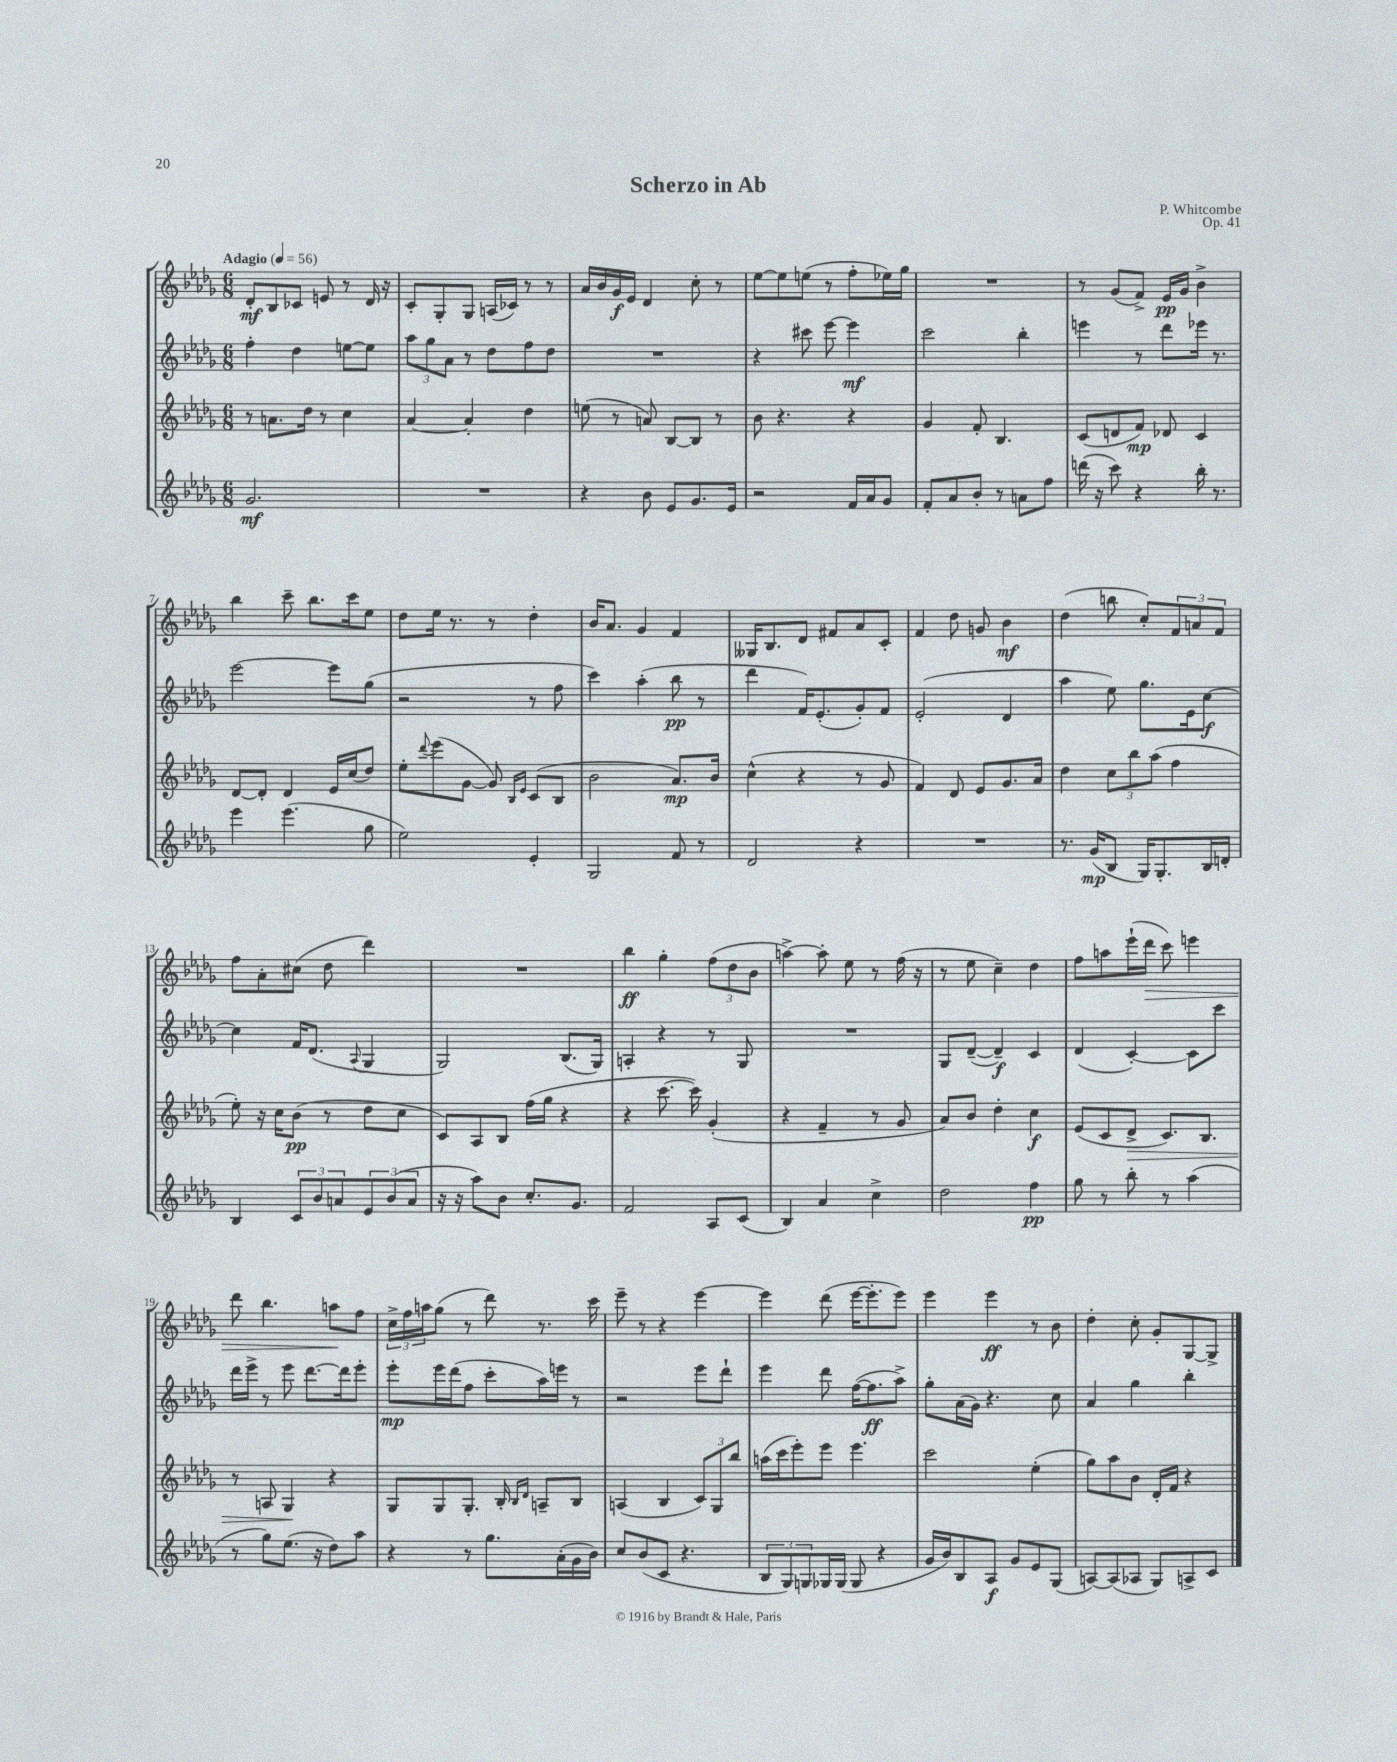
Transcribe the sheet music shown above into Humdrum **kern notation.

**kern	**kern	**kern	**kern
*staff4	*staff3	*staff2	*staff1
*clefG2	*clefG2	*clefG2	*clefG2
*k[b-e-a-d-g-]	*k[b-e-a-d-g-]	*k[b-e-a-d-g-]	*k[b-e-a-d-g-]
*M6/8	*M6/8	*M6/8	*M6/8
*MM56	*MM56	*MM56	*MM56
2.g-/	8r	4ff'\	8d-'/L
.	8.a\L	.	8B-/
.	.	4dd-\	8c-/J
.	16dd-\Jk	.	.
.	8r	.	8e/
.	4cc\	[8ee\L	8r
.	.	8ee\]J	16d-/
.	.	.	16r
=	=	=	=
2.r	[4a-/	12aa-\L	8c'/L
.	.	12gg-\	.
.	.	.	8G-'/
.	.	12a-\J	.
.	4a-'/]	8r	8G-/J
.	.	8dd-\L	(16A/LL
.	.	.	16c-/JJ)
.	4dd-\	8ff\	8r
.	.	8dd-\J	8r
=	=	=	=
4r	(8ee\	2.r	16a-/LL
.	.	.	16b-/
.	8r	.	16g-/
.	.	.	16e-/JJ
8b-\	8a/)	.	4d-/
8e-/L	[8B-/L	.	.
8.g-/	8B-/]J	.	8cc'\
.	8r	.	8r
16e-/Jk	.	.	.
=	=	=	=
2r	8b-\	4r	[8ee-\L
.	4.r	.	8ee-\]
.	.	8ccc#\	(8ee\J
.	.	[8eee-\	8r
16f/LL	4r	4eee-\]	8ff'\L
16a-/J	.	.	.
8g-/J	.	.	16ee-\L)
.	.	.	16gg-\JJ
=	=	=	=
8f'/L	4g-/	2ccc\	2.r
8a-/	.	.	.
8b-'/J	8f'/	.	.
8r	4.B-/	.	.
8a\L	.	4bb-'\	.
8ff\J	.	.	.
=	=	=	=
(16ddd\	(8c/L	4eee\	8r
16r	.	.	.
8ccc\)	8d/	.	(8g-/L
4r	8f/J)	8r	8f^/J)
.	8d-/	8ddd-\L	16e-/LL
.	.	.	16g-/JJ
16bb-'\	4c/	16eee-\Jk	4b-^\
8.r	.	8.r	.
=	=	=	=
4eee-\	[8d-/L	[2eee-\	4bb-\
.	8d-'/]J	.	.
(4.eee-\	4d-/	.	8ccc~\
.	.	.	8.bb-\L
.	16e-/LL	8eee-\]L	.
.	(16cc/J	.	16ccc\k
8gg-\	8dd-/J)	(8gg-\J	8ee-\J
=	=	=	=
2ee-\)	8ee-'\L	2r	8dd-\L
.	8qqddd-/	.	.
.	(8eee-\	.	16ee-\Jk
.	.	.	8.r
.	[8g-\J	.	.
.	8g-/])	.	8r
.	16qqB-/LL	.	.
.	16qqe-/JJ	.	.
4e-'/	(8c/L	8r	4dd-'\
.	8B-/J	8ff\	.
=	=	=	=
2G-/	2b-\	4ccc\)	16b-/LK
.	.	.	8.a-/J
.	.	(4aa-'\	4g-/
8f/	8.a-/L)	8bb-\	4f/
8r	.	8r	.
.	16b-/Jk	.	.
=	=	=	=
2d-/	(4cc^^\	4ddd-\	16G--/LK
.	.	.	8.B-/
.	4r	16f/LK)	8d-/J
.	.	(8.e-'/	.
.	.	.	8f#/L
4r	8r	8g-'/)	8a-/
.	8g-/	8f/J	8c'/J
=	=	=	=
2.r	4f/)	(2e-'/	4f/
.	8d-/	.	8dd-\
.	8e-/L	.	8g/
.	8.g-/	4d-/	4b-\
.	16a-/Jk	.	.
=	=	=	=
8.r	4dd-\	4aa-\	(4dd-\
(16g-/LK	.	.	.
8B-/J	12cc\L	8ee-\)	8bb\
.	12bb-\	.	.
16G-/LK)	.	8.gg-\L	8cc'/L)
.	(12aa-\J	.	.
8.G-'/	.	.	.
.	4ff\	.	12f/
.	.	16e-\k	.
.	.	.	12a/
16B-/L	.	[8cc\J	.
.	.	.	12f/J
16d'/JJ	.	.	.
=	=	=	=
4B-/	8ee-'\)	4cc\]	8ff\L
.	16r	.	8a-'\
.	16cc\LK	.	.
12c/L	(8b-\J	16f/LK	(8cc#\J
.	.	(8.d-/J	.
12b-/	.	.	.
.	8r	.	8dd-\
12a/	.	.	.
.	.	8qqA-/	.
12e-/	8dd-\L	4G-/	4ddd-\)
(12b-/	.	.	.
.	8cc\J	.	.
12a/J	.	.	.
=	=	=	=
16r	8c/L)	2G-/)	2.r
16r	.	.	.
8aa-\L)	8A-/	.	.
8b-\J	8B-/J	.	.
8.cc'/L	(16ff\LL	.	.
.	16gg-\JJ	.	.
.	4r	(8.B-/L	.
8.g-/J	.	.	.
.	.	16G-/Jk)	.
=	=	=	=
2f/	4r	4A'/	4bb-\
.	[8.ccc\	4r	4gg-'\
.	16ccc\])	.	.
8A-/L	(4g-'/	8r	(12ff\L
.	.	.	12dd-\
(8c/J	.	8G-/	.
.	.	.	12b-\J
=	=	=	=
4B-/)	4r	2.r	[4aa^\)
4a-/	4f~/	.	8aa'\]
.	.	.	8ee-\
4cc^\	8r	.	8r
.	8g-/	.	(16ff\
.	.	.	16r
=	=	=	=
2dd-\	8a-/L)	8G-/L	8r
.	8b-/J	([8d-~/J	8ee-\
.	4dd-'\	4d-~/])	4cc~\)
4ff\	4cc\	4c/	4dd-\
=	=	=	=
8gg-\	(8e-/L	(4d-/	8ff\L
8r	8c/	.	8aa\
8bb-'\	8d-^/J	[4c'/)	(16eee-`\L
.	.	.	16ddd-\JJ
8r	8.c/L)	.	8ccc\)
(4aa-\	.	8c\]L	4eee\
.	8.B-/J	.	.
.	.	8ccc\J	.
=	=	=	=
8r	8r	16ddd-\LL	8ddd-\
.	.	16eee-^\JJ	.
8gg-\L)	8A/	8r	4.bb-\
(8.ee-\J	4G-/	8eee-\	.
.	.	[8.ddd-\L	.
16r	.	.	.
8dd-\L)	4r	.	8aa\L
.	.	16ddd-\]k	.
8aa-\J	.	8eee-'\J	8ff\J
=	=	=	=
4r	8G-/L	8eee-'\L	24cc^\LL
.	.	.	24ff\
.	.	.	24aa\J
.	8G-/	16eee-\L	(8gg-\J
.	.	(16ddd-\J	.
8r	8.G-'/J	8ff\J	8r
8.gg-\L	.	8ccc'\L	8ddd-\)
.	16B-'/	.	.
.	16qqB-/LL	.	.
.	16qqd-/JJ	.	.
.	8A~/L	16aa-\L)	8.r
(16a-'\L	.	16eee\JJ	.
16g-\	8B-/J	8r	.
16b-\JJ)	.	.	16ccc\
=	=	=	=
8cc/L	(4A/	2r	8eee-~\
(8b-/	.	.	8r
8c/J	4B-/	.	4r
4.r	.	.	.
.	12c/L)	8eee-\L	[4eee-\
.	12G-/	.	.
.	.	8ddd-`\J	.
.	12bb-/J	.	.
=	=	=	=
12B-/L	(16aa\LL	4eee-\	4eee-\]
.	16ccc\J	.	.
12G-/)	.	.	.
.	8eee-'\)	.	.
12G/	.	.	.
16G-/L	8eee-\J	8ddd-\	(8ddd-\
(16G-/JJ	.	.	.
8G-/	4.eee-\	([16ff\LK	[16eee-\LK
.	.	8.ff\]	8.eee-'\]
4r	.	.	.
.	.	8aa-^\J)	8eee-\J)
=	=	=	=
16g-/LL	2ccc\	8gg-'\L	4eee-\
16b-/J)	.	.	.
8B-/	.	(16a-\L	.
.	.	16g-\JJ)	.
8A-/J	.	4.r	4eee-\
8g-/L	.	.	.
8e-/	(4ee-'\	.	8r
(8G-/J	.	8cc\	8b-\
=	=	=	=
[8A/L)	8gg-\L)	4a-/	4dd-'\
(8A/]	8aa-\	.	.
8A-/J	8b-\J	4gg-\	8cc'\
8G-/L)	16d-'/LL	.	8g-'/L
.	16f/JJ	.	.
8A^/	4r	4bb-'\	[8G-/
8c/J	.	.	8G-^/]J
==	==	==	==
*-	*-	*-	*-
